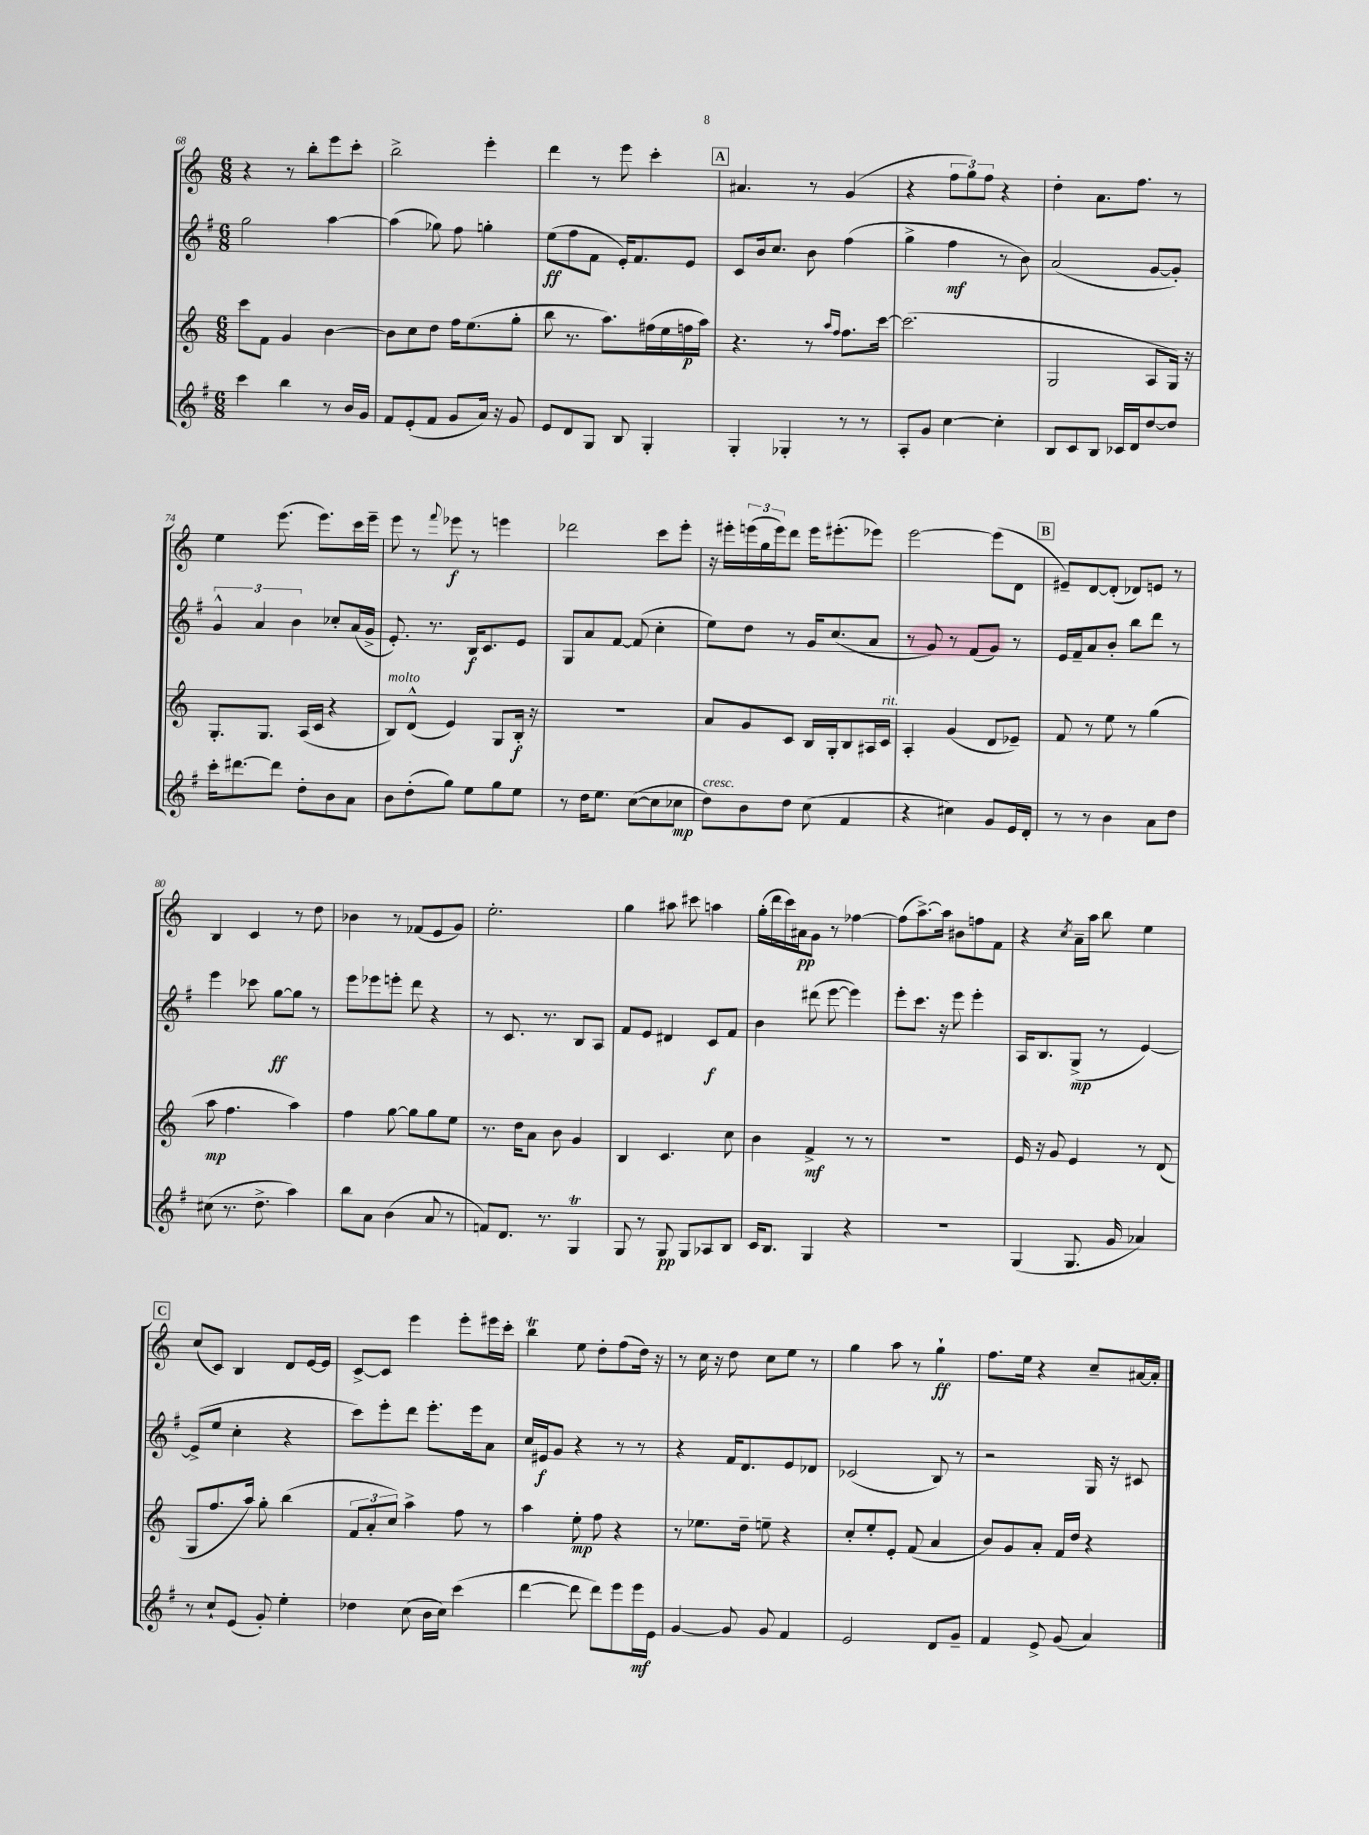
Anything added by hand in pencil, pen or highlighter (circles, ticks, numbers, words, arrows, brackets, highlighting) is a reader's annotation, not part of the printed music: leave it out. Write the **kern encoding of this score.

**kern	**dynam	**kern	**dynam	**kern	**dynam	**kern	**dynam
*part4	*part4	*part3	*part3	*part2	*part2	*part1	*part1
*staff4	*staff4	*staff3	*staff3	*staff2	*staff2	*staff1	*staff1
*clefG2	*	*clefG2	*	*clefG2	*	*clefG2	*
*k[f#]	*	*k[]	*	*k[f#]	*	*k[]	*
*M6/8	*	*M6/8	*	*M6/8	*	*M6/8	*
=68	=68	=68	=68	=68	=68	=68	=68
4ccc\	.	8ccc\L	.	2gg\	.	4r	.
.	.	8f\J	.	.	.	.	.
4bb\	.	4g/	.	.	.	8r	.
.	.	.	.	.	.	8bb'\L	.
8r	.	[4b\	.	[4aa\	.	8eee\	.
16b/LL	.	.	.	.	.	8ccc'\J	.
16g/JJ	.	.	.	.	.	.	.
=69	=69	=69	=69	=69	=69	=69	=69
8f#/L	.	8b\L]	.	(4aa\]	.	2bb^\	.
(8e'/	.	8cc\	.	.	.	.	.
8f#/J	.	8dd\J	.	8gg-X\)	.	.	.
8g/L	.	16ff\KL	.	8ff#\	.	.	.
.	.	(8.ee\	.	.	.	.	.
16a/Jk)	.	.	.	4ggn'\	.	4eee'\	.
16r	.	.	.	.	.	.	.
8g/	.	8gg'\J	.	.	.	.	.
=70	=70	=70	=70	=70	=70	=70	=70
8e/L	.	8bb\	.	(8ee\L	ff	4ddd\	.
8d/	.	8.r	.	8ff#\	.	.	.
8G/J	.	.	.	8f#\J	.	8r	.
.	.	8.aa\L)	.	.	.	.	.
8B/	.	.	.	16e'/KL)	.	8eee\	.
.	.	.	.	8.f#/	.	.	.
4G'/	.	(16ff#X\L	.	.	.	4ccc'\	.
.	.	16ee\	.	.	.	.	.
.	.	16ffn\	p	8e/J	.	.	.
.	.	16aa\JJ)	.	.	.	.	.
!!LO:REH:place=s1:t=A
=71	=71	=71	=71	=71	=71	=71	=71
4G'/	.	4.r	.	8c/L	.	4.a#X/	.
.	.	.	.	16b/k	.	.	.
.	.	.	.	8.cc/J	.	.	.
4G-X'/	.	.	.	.	.	.	.
.	.	8r	.	8b\	.	8r	.
.	.	16qqaa/LL	.	.	.	.	.
.	.	16qqff/JJ	.	.	.	.	.
8r	.	8.ff\L	.	(4ff#\	.	(4g/	.
8r	.	.	.	.	.	.	.
.	.	[16ccc\Jk	.	.	.	.	.
=72	=72	=72	=72	=72	=72	=72	=72
8A'/L	.	(2.ccc\]	.	4gg^\	.	4r	.
8g/J	.	.	.	.	.	.	.
[4cc\	.	.	.	4ff#\	mf	12ff\L	.
.	.	.	.	.	.	12gg\)	.
.	.	.	.	.	.	12ff\J	.
4cc'\]	.	.	.	8r	.	4r	.
.	.	.	.	8b\)	.	.	.
=73	=73	=73	=73	=73	=73	=73	=73
8B/L	.	2G/	.	(2a/	.	4dd'\	.
8c/	.	.	.	.	.	.	.
8B/J	.	.	.	.	.	8.a\L	.
16c-X/LL	.	.	.	.	.	.	.
16d/J	.	.	.	.	.	8.ff\J	.
[8dd/	.	8A/L	.	[8g/L	.	.	.
8dd/J]	.	16G/Jk)	.	8g'/J])	.	8r	.
.	.	16r	.	.	.	.	.
!!LO:LB:g=z
=74	=74	=74	=74	=74	=74	=74	=74
16ccc'\KL	.	8.G'/L	.	6g^^/	.	4ee\	.
[8.ddd#X\	.	.	.	.	.	.	.
.	.	.	.	6a/	.	.	.
.	.	8.G/J	.	.	.	.	.
8ddd#\J]	.	.	.	.	.	(8.eee\	.
.	.	.	.	6b\	.	.	.
8dd'\L	.	(16A/LL	.	.	.	.	.
.	.	16c/JJ	.	.	.	8.eee\L)	.
8b\	.	4r	.	8cc-X'/L	.	.	.
8a\J	.	.	.	(16a/L	.	16ccc\L	.
.	.	.	.	16g^/JJ	.	16eee~\JJ	.
=75	=75	=75	=75	=75	=75	=75	=75
!	!	!LO:TX:a:i:t=molto	!	!	!	!	!
8b\L	.	8B/L)	.	8.e'/)	.	8eee\	.
(8dd'\	.	(8d^^/J	.	.	.	8r	.
.	.	.	.	8.r	.	.	.
.	.	.	.	.	.	8qqfff/	.
8gg\J)	.	4e/)	.	.	.	8eee-X\	f
8ee\L	.	.	.	16B/KL	f	8r	.
.	.	.	.	8.c/	.	.	.
8gg\	.	8G/L	.	.	.	4eeen\	.
8ee\J	.	16B'/Jk	f	8e/J	.	.	.
.	.	16r	.	.	.	.	.
=76	=76	=76	=76	=76	=76	=76	=76
8r	.	2.r	.	8G/L	.	2ddd-X\	.
16dd\KL	.	.	.	8a/	.	.	.
8.ee\J	.	.	.	.	.	.	.
.	.	.	.	[8f#/J	.	.	.
([8cc\L	.	.	.	(8f#/]	.	.	.
8cc\]	.	.	.	4cc'\	.	8ccc\L	.
8cc-X\J	mp	.	.	.	.	8eee'\J	.
=77	=77	=77	=77	=77	=77	=77	=77
!LO:TX:a:i:t=cresc.	!	!	!	!	!	!	!
8dd\L)	.	8a/L	.	8ee\L)	.	16r	.
.	.	.	.	.	.	16eee#X'\LL	.
8b\	.	8g/	.	8dd\J	.	(24eeen\	.
.	.	.	.	.	.	24gg\	.
.	.	.	.	.	.	24eee\J)	.
8dd\J	.	8c/J	.	8r	.	8ddd\J	.
(8cc\	.	16B/LL	.	16g/KL	.	16eee\KL	.
.	.	16G'/J	.	(8.cc/	.	(8.eee#X'\	.
4f#/	.	8B/	.	.	.	.	.
.	.	16A#X/L	.	8a/J	.	8eee-X\J)	.
!	!	!LO:TX:a:i:t=rit.	!	!	!	!	!
.	.	16c/JJ	.	.	.	.	.
=78	=78	=78	=78	=78	=78	=78	=78
4r	.	4A'/	.	8r	.	[2eee\	.
.	.	.	.	8g/)	.	.	.
4cc#X\)	.	(4g/	.	8r	.	.	.
.	.	.	.	(8f#/L	.	.	.
8g/L	.	8d/L	.	8g/J)	.	(8eee\L]	.
16e/L	.	8e-X~/J)	.	8r	.	8d\J	.
16d'/JJ	.	.	.	.	.	.	.
!!LO:REH:place=s1:t=B
=79	=79	=79	=79	=79	=79	=79	=79
8r	.	8f/	.	16e/LL	.	8e#X~/L)	.
.	.	.	.	16f#~/J	.	.	.
8r	.	8r	.	8a/	.	[8d/	.
4b\	.	8ee\	.	8b'/J	.	(8d'/J]	.
.	.	8r	.	8bb\L	.	8d-X/L)	.
8a\L	.	(4gg\	.	8ddd\J	.	8en/J	.
8dd\J	.	.	.	8r	.	8r	.
!!LO:LB:g=z
=80	=80	=80	=80	=80	=80	=80	=80
(8cc#X\	.	8aa\	mp	4eee\	.	4B/	.
8.r	.	4.ff\	.	.	.	.	.
.	.	.	.	8ccc-X\	.	4c/	.
8.dd^\	.	.	.	.	.	.	.
.	.	.	.	[8gg\L	ff	.	.
4aa\)	.	4aa\)	.	8gg\J]	.	8r	.
.	.	.	.	8r	.	8dd\	.
=81	=81	=81	=81	=81	=81	=81	=81
8bb\L	.	4ff\	.	8eee\L	.	4b-X\	.
8a\J	.	.	.	8eee-X\	.	.	.
(4b\	.	[8gg\	.	8eeen'\J	.	8r	.
.	.	8gg\L]	.	8ddd\	.	(8f-X/L	.
8a/	.	8gg\	.	4r	.	8e/	.
8r	.	8ee\J	.	.	.	8g/J)	.
=82	=82	=82	=82	=82	=82	=82	=82
8fn/L)	.	8.r	.	8r	.	2.ee'\	.
8.d/J	.	.	.	8.c/	.	.	.
.	.	16dd\KL	.	.	.	.	.
.	.	8a\J	.	.	.	.	.
8.r	.	.	.	8.r	.	.	.
.	.	8b\	.	.	.	.	.
4GT/	.	4g/	.	8B/L	.	.	.
.	.	.	.	8A/J	.	.	.
=83	=83	=83	=83	=83	=83	=83	=83
8G/	.	4B/	.	8f#/L	.	4gg\	.
8r	.	.	.	8e/J	.	.	.
8G/	pp	4.c/	.	4d#X/	.	8aa#X\	.
8G/L	.	.	.	.	.	8ccc#X\	.
8A-X/	.	.	.	8c/L	f	4aan\	.
8B/J	.	8cc\	.	8f#/J	.	.	.
=84	=84	=84	=84	=84	=84	=84	=84
16c/KL	.	4b\	.	4b\	.	(16gg'\LL	.
8.B/J	.	.	.	.	.	16ddd\	.
.	.	.	.	.	.	16ccc\)	.
.	.	.	.	.	.	16a#X\J	pp
4G/	.	4f^/	mf	(8ddd#X\	.	8g\J	.
.	.	.	.	[8eee\	.	8r	.
4r	.	8r	.	4eee\])	.	[4ff-X\	.
.	.	8r	.	.	.	.	.
=85	=85	=85	=85	=85	=85	=85	=85
2.r	.	2.r	.	8eee'\L	.	(8ff-\L]	.
.	.	.	.	8.ccc\J	.	[8.aa^\)	.
.	.	.	.	16r	.	16aa\Jk]	.
.	.	.	.	8eee\	.	8b#X\L	.
.	.	.	.	4eee'\	.	8ffn\	.
.	.	.	.	.	.	8f\J	.
=86	=86	=86	=86	=86	=86	=86	=86
(4G/	.	16e/	.	16A/KL	.	4r	.
.	.	16r	.	8.B/	.	.	.
.	.	8g/	.	.	.	.	.
.	.	.	.	.	.	8qcc/	.
8.G/	.	4e/	.	(8G^/J	mp	16a~\LL	.
.	.	.	.	.	.	16aa\JJ	.
.	.	.	.	8r	.	8bb\	.
16g/	.	.	.	.	.	.	.
4a-X/)	.	8r	.	[4e/)	.	4ee\	.
.	.	(8d/	.	.	.	.	.
!!LO:LB:g=z
!!LO:REH:place=s1:t=C
=87	=87	=87	=87	=87	=87	=87	=87
8r	.	8G/L	.	(8e^/L]	.	(8cc/L	.
8cc`/L	.	8.ff/	.	8ee/J	.	8c/J)	.
(8e/J	.	.	.	4cc'\	.	4B/	.
.	.	16aa/Jk)	.	.	.	.	.
8g'/)	.	8gg'\	.	.	.	.	.
4ee'\	.	(4bb\	.	4r	.	8d/L	.
.	.	.	.	.	.	[16e/L	.
.	.	.	.	.	.	16e/JJ]	.
=88	=88	=88	=88	=88	=88	=88	=88
4dd-X\	.	12f/L	.	8ccc\L)	.	[8c^/L	.
.	.	12a'/	.	.	.	.	.
.	.	.	.	8eee'\	.	8c/J]	.
.	.	12cc/J)	.	.	.	.	.
(8cc\	.	4aa^\	.	8ddd\J	.	4eee\	.
16b\LL	.	.	.	8.eee'\L	.	.	.
16cc\JJ)	.	.	.	.	.	.	.
(4ccc\	.	8ff\	.	.	.	8eee'\L	.
.	.	.	.	16eee\k	.	.	.
.	.	8r	.	8a\J	.	16eee#X\L	.
.	.	.	.	.	.	16ccc'\JJ	.
=89	=89	=89	=89	=89	=89	=89	=89
[4ddd\	.	4aa\	.	16cc/LL	.	4bbt\	.
.	.	.	.	16e#X/J	f	.	.
.	.	.	.	8g/J	.	.	.
8ddd\]	.	8ee'\	mp	4r	.	8ee\	.
8ddd\L)	.	8ff\	.	.	.	8dd'\L	.
8eee\	.	4r	.	8r	.	(8ff\	.
16eee\L	mf	.	.	8r	.	16dd\Jk)	.
16e\JJ	.	.	.	.	.	16r	.
=90	=90	=90	=90	=90	=90	=90	=90
[4g/	.	8r	.	4r	.	8r	.
.	.	8.ee-X\L	.	.	.	16cc\	.
.	.	.	.	.	.	16r	.
8g/]	.	.	.	16f#/KL	.	8dd\	.
.	.	16dd~\Jk	.	8.d/	.	.	.
8g/	.	8een~\	.	.	.	8cc\L	.
4f#/	.	4r	.	8e/	.	8ee\J	.
.	.	.	.	8d-X/J	.	8r	.
=91	=91	=91	=91	=91	=91	=91	=91
2e/	.	8cc'/L	.	(2c-X/	.	4gg\	.
.	.	8ee'/	.	.	.	.	.
.	.	8e'/J	.	.	.	8aa\	.
.	.	(8f/	.	.	.	8r	.
8d/L	.	4a/	.	8B/)	.	4gg`\	ff
8g~/J	.	.	.	8r	.	.	.
=92	=92	=92	=92	=92	=92	=92	=92
4f#/	.	8b/L)	.	2r	.	8.ff\L	.
.	.	8g/	.	.	.	.	.
.	.	.	.	.	.	16ee\Jk	.
8e^/	.	8a'/J	.	.	.	4r	.
(8g/	.	16f/LL	.	.	.	.	.
.	.	16dd/JJ	.	.	.	.	.
4a/)	.	4r	.	16G/	.	8cc~/L	.
.	.	.	.	16r	.	.	.
.	.	.	.	8c#X/	.	[16a#X/L	.
.	.	.	.	.	.	16a#'/JJ]	.
==	==	==	==	==	==	==	==
*-	*-	*-	*-	*-	*-	*-	*-
